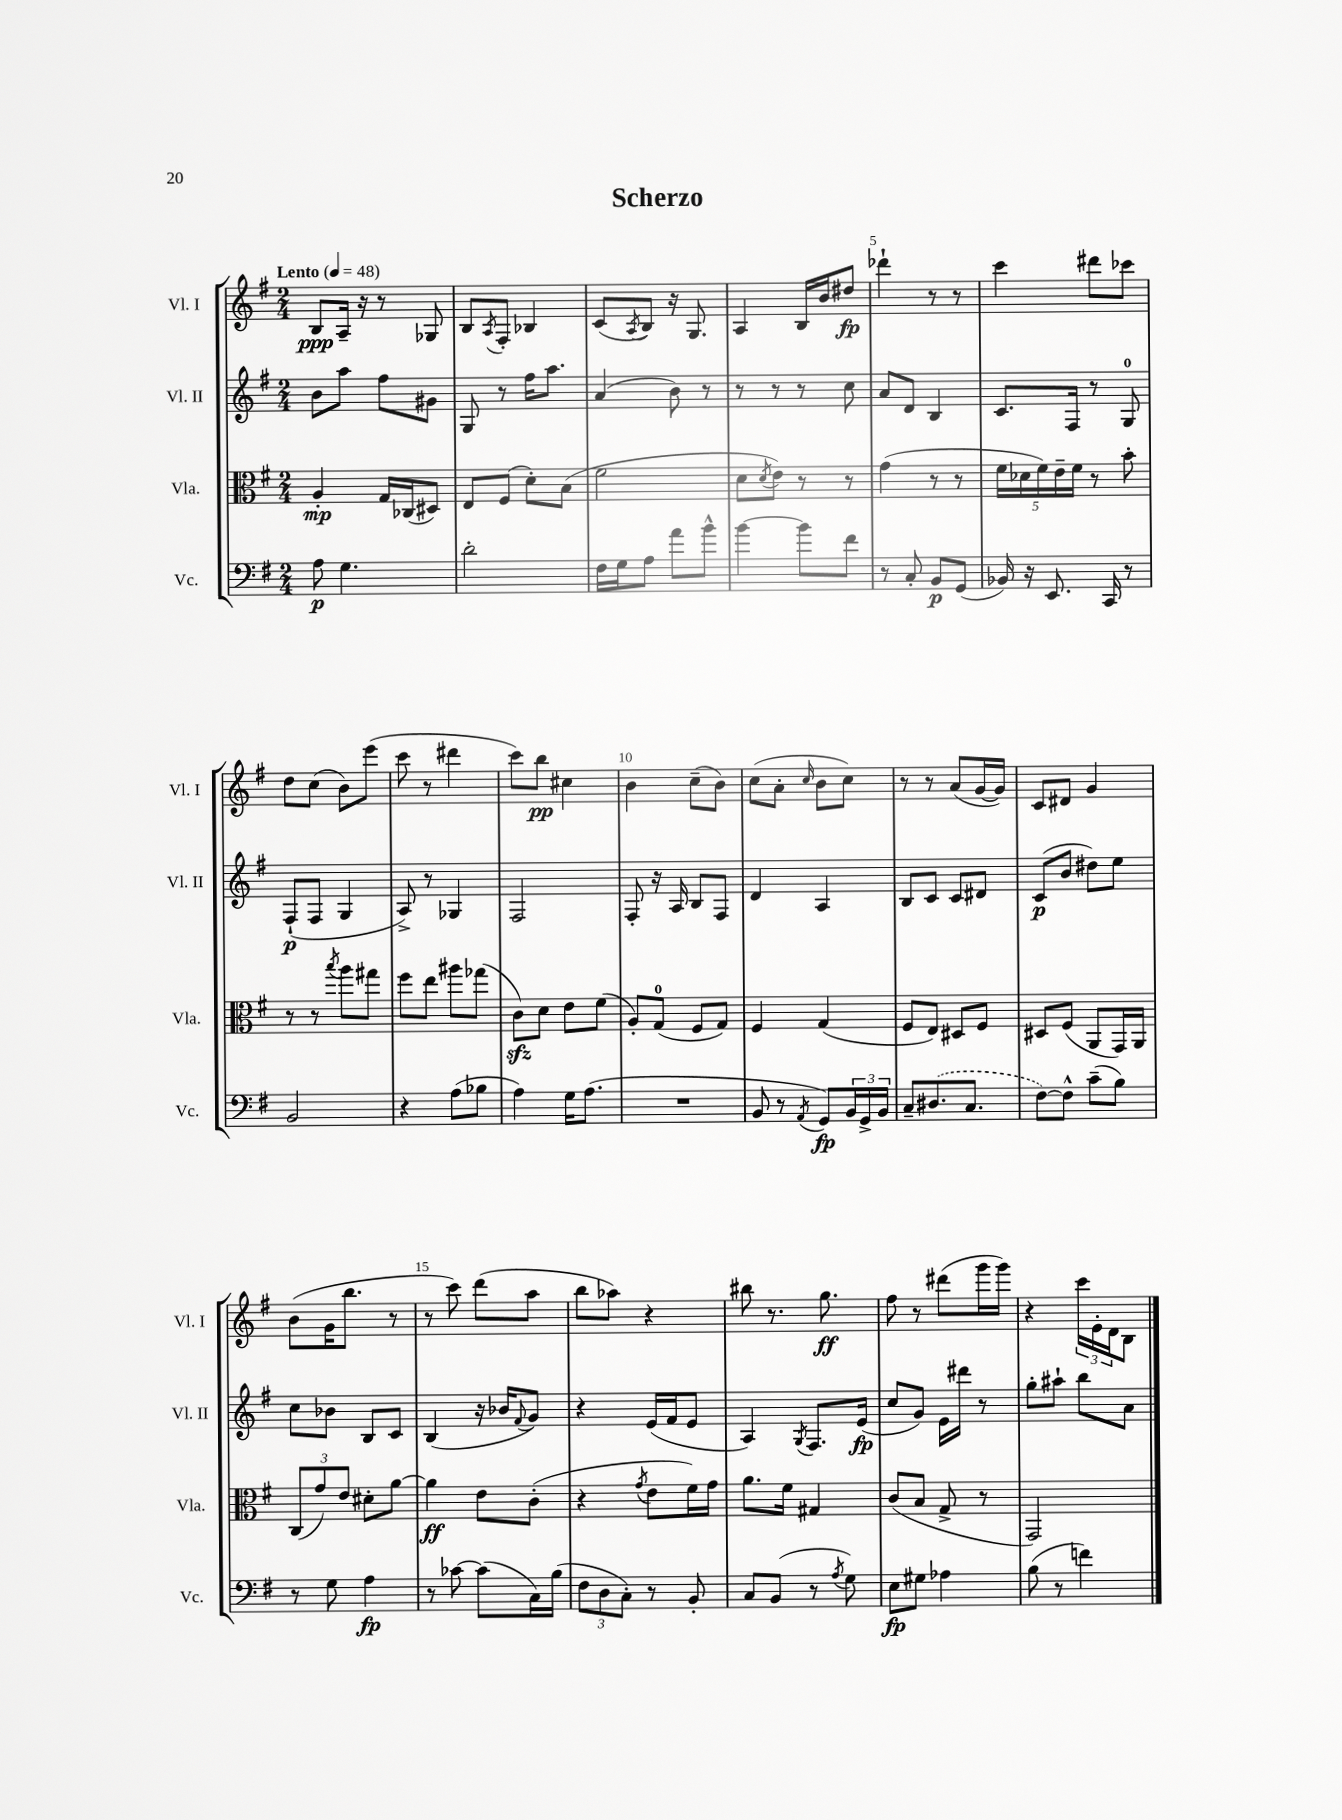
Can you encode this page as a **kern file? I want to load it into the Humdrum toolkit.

**kern	**kern	**kern	**kern
*staff4	*staff3	*staff2	*staff1
*clefF4	*clefC3	*clefG2	*clefG2
*k[f#]	*k[f#]	*k[f#]	*k[f#]
*M2/4	*M2/4	*M2/4	*M2/4
*MM48	*MM48	*MM48	*MM48
8A	4A'	8b	8B
4.G	.	8aa	16A~
.	.	.	16r
.	16G	8ff#	8r
.	(16C-	.	.
.	8D#)	8g#	8G-
=	=	=	=
2d'	8E	8G	8B
.	.	.	8qA
.	(8F#	8r	8F#'
.	8d')	16ff#	4B-
.	.	8.aa	.
.	(8B	.	.
=	=	=	=
16F#	2f#	(4a	(8c
16G	.	.	.
.	.	.	8qA
8A	.	.	8B)
8a	.	8b)	16r
.	.	.	8.G
8b^^	.	8r	.
=	=	=	=
[4b	8d	8r	4A
.	8qd	.	.
.	8e)	8r	.
8b]	8r	8r	16B
.	.	.	16b
8f#	8r	8cc	8dd#
=	=	=	=
8r	(4g	8a	4ddd-`
8C'	.	8d	.
8BB	8r	4B	8r
(8GG	8r	.	8r
=	=	=	=
16BB-)	20f#	8.c	4ccc
.	20d-	.	.
16r	.	.	.
.	20f#)	.	.
8.EE	.	.	.
.	20e~	.	.
.	.	16F#	.
.	20f#	.	.
.	8r	8r	8ddd#
16CC	.	.	.
8r	8b'	8G	8ccc-
=	=	=	=
2BB	8r	(8F#`	8dd
.	8r	8F#	(8cc
.	8qbb	.	.
.	8aa	4G	8b)
.	8gg#	.	(8eee
=	=	=	=
4r	8ff#	8A^)	8ccc
.	8ee	8r	8r
(8A	8aa#	4G-	4ddd#
8B-	(8gg-	.	.
=	=	=	=
4A)	8c)	2F#	8ccc)
.	8d	.	8bb
16G	8e	.	4cc#
(8.A	.	.	.
.	(8f#	.	.
=	=	=	=
2r	8A')	8F#'	4b
.	(8G	16r	.
.	.	16A	.
.	8F#	8B	(8cc~
.	8G)	8F#	8b)
=	=	=	=
8BB	4F#	4d	(8cc
8r	.	.	8a'
8qAA	.	.	16qqcc
8GG)	(4G	4A	8b
24BB	.	.	8cc)
24GG^	.	.	.
24BB	.	.	.
=	=	=	=
8C~	8F#	8B	8r
(8.D#	8E)	8c	8r
.	8D#	8c	(8a
8.C	.	.	.
.	8F#	8d#	[16g
.	.	.	16g])
=	=	=	=
[8F#)	8D#	(8c	8c
8F#^^]	(8F#	8b	8d#
(8c~	8AA	8dd#)	4g
8B)	16GG)	8ee	.
.	16AA	.	.
=	=	=	=
8r	(12C	8cc	(8b
.	12g)	.	.
8G	.	8b-	16g
.	12e	.	.
.	.	.	8.bb
4A	8d#'	8B	.
.	[8a	8c	8r
=	=	=	=
8r	4a]	(4B	8r
[8c-	.	.	8ccc)
(8c-]	8e	16r	(8ddd
.	.	16b-	.
.	.	8qqf#	.
16C)	(8c'	8g)	8aa
(16B	.	.	.
=	=	=	=
12F#	4r	4r	8bb
12D	.	.	.
.	.	.	8aa-)
12C')	.	.	.
.	8qg	.	.
8r	8e	(16e	4r
.	.	16f#	.
8BB'	16f#)	8e	.
.	16g	.	.
=	=	=	=
8C	8.a	4A)	8bb#
(8BB	.	.	8.r
.	16f#	.	.
.	.	8qG	.
8r	4G#	8.F#	.
.	.	.	8.gg
8qA	.	.	.
8G)	.	.	.
.	.	(16e	.
=	=	=	=
8E	(8c	8cc	8ff#
8G#	8B	8g)	8r
4A-	8G^	16e	(8ddd#
.	.	16ddd#	.
.	8r	8r	16ggg
.	.	.	16ggg)
=	=	=	=
(8B	2GG)	8gg'	4r
8r	.	8aa#`	.
4f)	.	8bb	24ccc
.	.	.	24e'
.	.	.	24d
.	.	8a	8B
==	==	==	==
*-	*-	*-	*-
